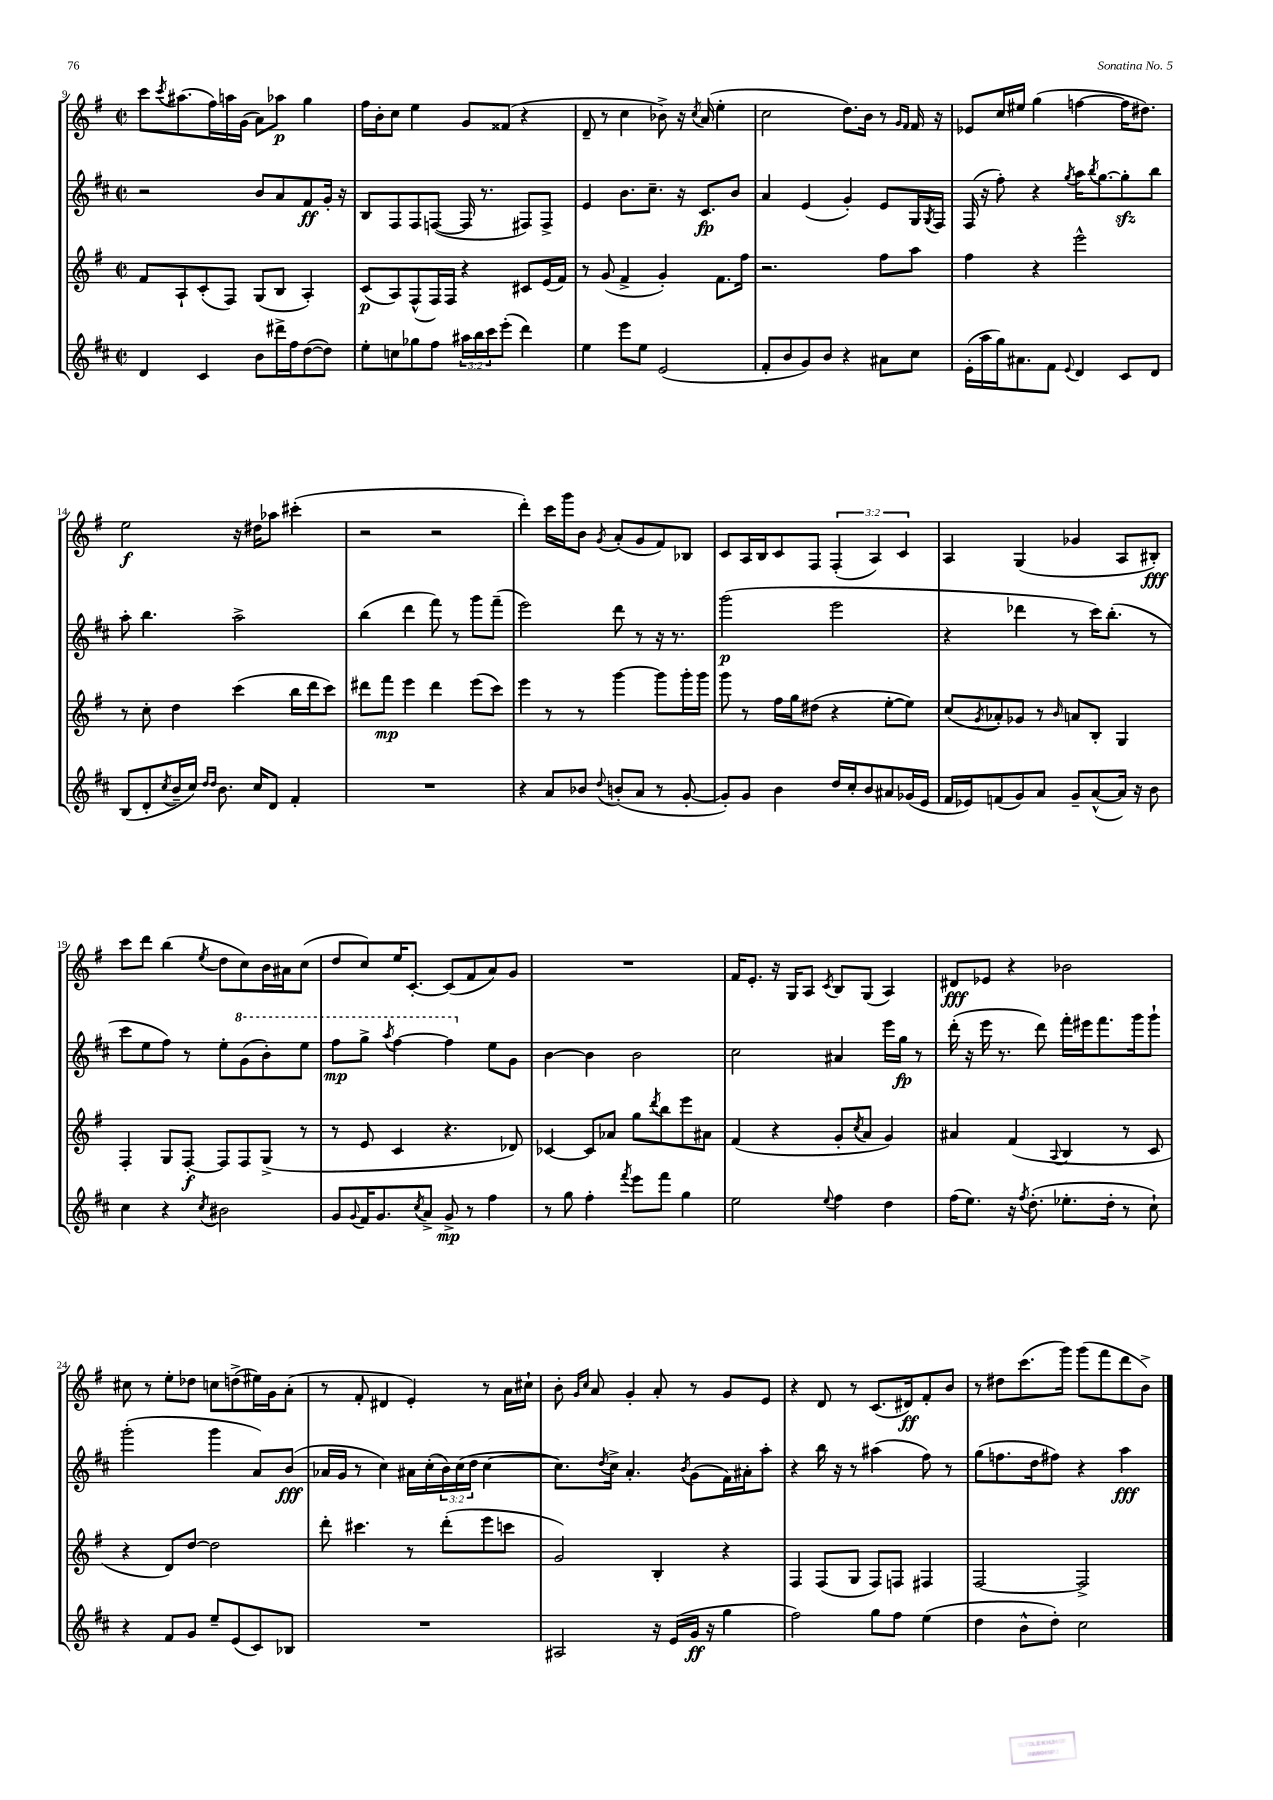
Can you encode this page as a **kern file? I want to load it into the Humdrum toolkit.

**kern	**dynam	**kern	**dynam	**kern	**dynam	**kern	**dynam
*part4	*part4	*part3	*part3	*part2	*part2	*part1	*part1
*staff4	*staff4	*staff3	*staff3	*staff2	*staff2	*staff1	*staff1
*clefG2	*	*clefG2	*	*clefG2	*	*clefG2	*
*k[f#c#]	*	*k[f#]	*	*k[f#c#]	*	*k[f#]	*
*M2/2	*	*M2/2	*	*M2/2	*	*M2/2	*
*met(c|)	*	*met(c|)	*	*met(c|)	*	*met(c|)	*
=9	=9	=9	=9	=9	=9	=9	=9
4d/	.	8f#/L	.	2r	.	8ccc\L	.
.	.	.	.	.	.	8qccc/	.
.	.	8A`/	.	.	.	(8.aa#X\	.
4c#/	.	(8c'/	.	.	.	.	.
.	.	.	.	.	.	16ff#\L)	.
.	.	8F#/J)	.	.	.	16aan\	.
.	.	.	.	.	.	(16g\JJ	.
8b\L	.	(8G/L	.	8b/L	.	8a\L)	.
16ddd#X^\L	.	8B/J	.	8a/	.	8aa-X\J	p
16ff#\J	.	.	.	.	.	.	.
([8dd\	.	4A'/)	.	8f#/	ff	4gg\	.
8dd\J])	.	.	.	16g'/Jk	.	.	.
.	.	.	.	16r	.	.	.
=10	=10	=10	=10	=10	=10	=10	=10
8ee'\L	.	(8c/L	p	8B/L	.	16ff#\LL	.
.	.	.	.	.	.	16b'\J	.
8ccn\	.	8A/)	.	8F#/	.	8cc\J	.
8gg-X\	.	(8F#^^/	.	8F#/	.	4ee\	.
8ff#\J	.	16F#/L)	.	([8Fn/J	.	.	.
.	.	16F#/JJ	.	.	.	.	.
24aa#X\LL	.	4r	.	16F/]	.	8g/L	.
24bb\	.	.	.	.	.	.	.
.	.	.	.	8.r	.	.	.
24ccc#\J	.	.	.	.	.	.	.
(8eee'\J	.	.	.	.	.	(8f##X/J	.
4ddd\)	.	8c#X/L	.	8F#X/L)	.	4r	.
.	.	(16e/L	.	8F#^/J	.	.	.
.	.	16f#/JJ)	.	.	.	.	.
=11	=11	=11	=11	=11	=11	=11	=11
4ee\	.	8r	.	4e/	.	8d~/	.
.	.	(8g/	.	.	.	8r	.
8eee\L	.	4f#^/	.	8.b\L	.	4cc\	.
8ee\J	.	.	.	.	.	.	.
.	.	.	.	8.cc#~\J	.	.	.
(2e/	.	4g'/)	.	.	.	8b-X^\)	.
.	.	.	.	16r	.	16r	.
.	.	.	.	.	.	8qcc/	.
.	.	.	.	8.c#/L	fp	(16a/	.
.	.	8.f#\L	.	.	.	4ee'\	.
.	.	.	.	8b/J	.	.	.
.	.	16ff#\Jk	.	.	.	.	.
=12	=12	=12	=12	=12	=12	=12	=12
8f#'/L	.	2.r	.	4a/	.	2cc\	.
8b/	.	.	.	.	.	.	.
8g/)	.	.	.	(4e/	.	.	.
8b/J	.	.	.	.	.	.	.
4r	.	.	.	4g'/)	.	8.dd\L)	.
.	.	.	.	.	.	16b\Jk	.
8a#X\L	.	8ff#\L	.	8e/L	.	8r	.
.	.	.	.	.	.	16qqg/LL	.
.	.	.	.	.	.	16qqf#/JJ	.
8cc#\J	.	8aa\J	.	16G/L	.	16f#/	.
.	.	.	.	8qG/	.	.	.
.	.	.	.	16F#/JJ	.	16r	.
=13	=13	=13	=13	=13	=13	=13	=13
(16e'\LL	.	4ff#\	.	(16F#/	.	8e-X/L	.
16aa\	.	.	.	16r	.	.	.
16gg\J)	.	.	.	8ff#'\)	.	16cc/L	.
8.a#X\	.	.	.	.	.	16ee#X/JJ	.
.	.	4r	.	4r	.	(4gg\	.
8f#\J	.	.	.	.	.	.	.
8qqe/	.	.	.	8qgg/	.	.	.
4d/	.	2eee^^\	.	16aa\KL	.	[4ffn\	.
.	.	.	.	8qbb/	.	.	.
.	.	.	.	[8.gg\	.	.	.
8c#/L	.	.	.	8ggzz'\]	.	16ff\KL]	.
.	.	.	.	.	.	8.dd#X\J)	.
8d/J	.	.	.	8bb\J	.	.	.
!!LO:LB:g=z
=14	=14	=14	=14	=14	=14	=14	=14
(8B/L	.	8r	.	8aa'\	.	2ee\	f
8d'/	.	8cc'\	.	4.bb\	.	.	.
8qcc#/	.	.	.	.	.	.	.
16b~/L	.	4dd\	.	.	.	.	.
16cc#/JJ)	.	.	.	.	.	.	.
16qqdd/LL	.	.	.	.	.	.	.
16qqdd/JJ	.	.	.	.	.	.	.
8.b\	.	.	.	.	.	.	.
.	.	(4ccc\	.	2aa^\	.	16r	.
16cc#/KL	.	.	.	.	.	16dd#X\KL	.
8d/J	.	.	.	.	.	8aa-X\J	.
4f#'/	.	16bb\LL	.	.	.	(4ccc#X'\	.
.	.	16ddd\J	.	.	.	.	.
.	.	8ccc\J)	.	.	.	.	.
=15	=15	=15	=15	=15	=15	=15	=15
1r	.	8ddd#X\L	.	(4bb\	.	2r	.
.	.	8fff#\J	mp	.	.	.	.
.	.	4eee\	.	4ddd\	.	.	.
.	.	4ddd#\	.	8fff#\)	.	2r	.
.	.	.	.	8r	.	.	.
.	.	(8eee\L	.	8ggg\L	.	.	.
.	.	8ccc\J)	.	(8fff#~\J	.	.	.
=16	=16	=16	=16	=16	=16	=16	=16
4r	.	4eee\	.	2eee\)	.	4ddd'\)	.
8a/L	.	8r	.	.	.	16ccc\LL	.
.	.	.	.	.	.	16ggg\J	.
8b-X/J	.	8r	.	.	.	8b\J	.
8qqdd/	.	.	.	.	.	8qg/	.
(8bn'/L	.	[4ggg\	.	8ddd\	.	(8a'/L	.
8a/J	.	.	.	8r	.	8g/	.
8r	.	8ggg\L]	.	16r	.	8f#/)	.
.	.	.	.	8.r	.	.	.
[8g'/	.	16ggg'\L	.	.	.	8B-X/J	.
.	.	16ggg\JJ	.	.	.	.	.
=17	=17	=17	=17	=17	=17	=17	=17
8g'/L])	.	8ggg\	.	(2ggg\	p	8c/L	.
8g/J	.	8r	.	.	.	16A/L	.
.	.	.	.	.	.	16B/J	.
4b\	.	16ff#\LL	.	.	.	8c/	.
.	.	16gg\J	.	.	.	.	.
.	.	(8dd#X\J	.	.	.	8F#/J	.
16dd/LL	.	4r	.	2eee\	.	(6F#'/	.
16cc#'/J	.	.	.	.	.	.	.
8b/	.	.	.	.	.	.	.
.	.	.	.	.	.	6A/)	.
8a#X/	.	[8ee'\L	.	.	.	.	.
.	.	.	.	.	.	6c/	.
(16g-X/L	.	8ee\J])	.	.	.	.	.
16e/JJ	.	.	.	.	.	.	.
=18	=18	=18	=18	=18	=18	=18	=18
16f#/LL	.	(8cc/L	.	4r	.	4A/	.
16e-X/J)	.	.	.	.	.	.	.
.	.	8qg/	.	.	.	.	.
(8fn/	.	8a-X'/)	.	.	.	.	.
8g/)	.	8g-X/J	.	4ddd-X\	.	(4G/	.
8a/J	.	8r	.	.	.	.	.
.	.	16qqb/	.	.	.	.	.
8g~/L	.	8an/L	.	8r	.	4g-X/	.
([8a^^/	.	8B'/J	.	16ccc#\KL)	.	.	.
.	.	.	.	(8.bb'\J	.	.	.
16a/Jk])	.	4G/	.	.	.	8A/L	.
16r	.	.	.	.	.	.	.
8b\	.	.	.	8r	.	8B#X'/J)	fff
!!LO:LB:g=z
=19	=19	=19	=19	=19	=19	=19	=19
4cc#\	.	4F#'/	.	8ccc#\L	.	8ccc\L	.
.	.	.	.	8ee\	.	8ddd\J	.
4r	.	8G/L	.	8ff#\J)	.	(4bb\	.
.	.	[8F#'/J	f	8r	.	.	.
8qcc#/	.	.	.	.	.	8qee/	.
2b#X\	.	8F#/L]	.	8ee'\L	.	8dd\L	.
*	*	*	*	*8va	*	*	*
.	.	8F#/	.	(8gg\	.	8cc\)	.
.	.	(8G^/J	.	8bb'\)	.	16b\L	.
.	.	.	.	.	.	16a#X\J	.
.	.	8r	.	8eee\J	.	(8cc\J	.
=20	=20	=20	=20	=20	=20	=20	=20
8g/L	.	8r	.	8fff#\L	mp	8dd/L	.
8qqg/	.	.	.	.	.	.	.
16f#/K	.	8e/	.	8ggg^\J	.	8cc/)	.
8.g/	.	.	.	.	.	.	.
.	.	.	.	8qaaa/	.	.	.
.	.	4c/	.	[4fff#\	.	16ee/K	.
.	.	.	.	.	.	[8.c'/J	.
8qcc#/	.	.	.	.	.	.	.
8a^/J	.	.	.	.	.	.	.
8g^/	mp	4.r	.	4fff#\]	.	(8c/L]	.
8r	.	.	.	.	.	8f#/	.
*	*	*	*	*X8va	*	*	*
4ff#\	.	.	.	8ee\L	.	8a/)	.
.	.	8d-X/)	.	8g\J	.	8g/J	.
=21	=21	=21	=21	=21	=21	=21	=21
8r	.	[4c-X/	.	[4b\	.	1r	.
8gg\	.	.	.	.	.	.	.
4ff#'\	.	8c-/L]	.	4b\]	.	.	.
.	.	8a-X/J	.	.	.	.	.
8qfff#/	.	.	.	.	.	.	.
8eee\L	.	8gg\L	.	2b\	.	.	.
.	.	8qddd/	.	.	.	.	.
8fff#\J	.	8bb\	.	.	.	.	.
4gg\	.	8eee\	.	.	.	.	.
.	.	8a#X\J	.	.	.	.	.
=22	=22	=22	=22	=22	=22	=22	=22
2ee\	.	(4f#/	.	2cc#\	.	16f#/KL	.
.	.	.	.	.	.	8.e'/J	.
.	.	4r	.	.	.	16r	.
.	.	.	.	.	.	16G/KL	.
.	.	.	.	.	.	8A/J	.
8qqee/	.	.	.	.	.	8qc/	.
4ff#\	.	8g'/L	.	4a#X/	.	8B/L	.
.	.	8qcc/	.	.	.	.	.
.	.	8a/J	.	.	.	(8G/J	.
4dd\	.	4g/)	.	16eee\LL	.	4A/)	.
.	.	.	.	16gg\JJ	fp	.	.
.	.	.	.	8r	.	.	.
=23	=23	=23	=23	=23	=23	=23	=23
(16ff#\KL	.	4a#X/	.	(16ddd'\	.	8d#X/L	fff
8.ee\J)	.	.	.	16r	.	.	.
.	.	.	.	16eee\	.	8e-X/J	.
.	.	.	.	8.r	.	.	.
16r	.	(4f#/	.	.	.	4r	.
8qff#/	.	.	.	.	.	.	.
(8.dd'\	.	.	.	.	.	.	.
.	.	.	.	8ddd\)	.	.	.
.	.	8qqA/	.	.	.	.	.
8.ee-X'\L	.	4B/	.	16fff#'\LL	.	2b-X\	.
.	.	.	.	16eee#X\J	.	.	.
.	.	.	.	8.fff#\	.	.	.
16dd'\Jk	.	.	.	.	.	.	.
8r	.	8r	.	.	.	.	.
.	.	.	.	16ggg\k	.	.	.
8cc#`\)	.	8c/	.	8ggg`\J	.	.	.
!!LO:LB:g=z
=24	=24	=24	=24	=24	=24	=24	=24
4r	.	4r	.	(2ggg'\	.	8cc#X\	.
.	.	.	.	.	.	8r	.
8f#/L	.	8d/L)	.	.	.	8ee'\L	.
8g/J	.	[8dd/J	.	.	.	8dd-X\J	.
8ee~/L	.	2dd\]	.	4ggg\	.	8ccn\L	.
(8e/	.	.	.	.	.	(8ddn^\	.
8c#/)	.	.	.	8a/L)	.	16ee#X\L)	.
.	.	.	.	.	.	16g\J	.
8B-X/J	.	.	.	(8b/J	fff	(8a'\J	.
=25	=25	=25	=25	=25	=25	=25	=25
1r	.	8ddd'\	.	16a-X/LL	.	8r	.
.	.	.	.	16g/JJ	.	.	.
.	.	4.ccc#X\	.	8r	.	8f#'/	.
.	.	.	.	4cc#\)	.	4d#X/	.
.	.	8r	.	16a#X\LL	.	4e'/)	.
.	.	.	.	(16cc#'\	.	.	.
.	.	(8ddd'\L	.	24b\)	.	.	.
.	.	.	.	(24cc#\	.	.	.
.	.	.	.	24dd\JJ	.	.	.
.	.	8eee\	.	[4cc#\	.	8r	.
.	.	8cccn\J	.	.	.	16a\LL	.
.	.	.	.	.	.	16cc#X`\JJ	.
=26	=26	=26	=26	=26	=26	=26	=26
2A#X/	.	2g/)	.	8.cc#\L])	.	8b'\	.
.	.	.	.	.	.	16qqg/LL	.
.	.	.	.	.	.	16qqcc/JJ	.
.	.	.	.	.	.	8a/	.
.	.	.	.	8qdd/	.	.	.
.	.	.	.	16cc#^\Jk	.	.	.
.	.	.	.	4.a'/	.	4g'/	.
16r	.	4B'/	.	.	.	8a'/	.
(16e/LL	.	.	.	.	.	.	.
.	.	.	.	8qb/	.	.	.
16g/JJ	ff	.	.	(8g\L	.	8r	.
16r	.	.	.	.	.	.	.
4gg\	.	4r	.	16f#\L)	.	8g/L	.
.	.	.	.	16a#X'\J	.	.	.
.	.	.	.	8aa'\J	.	8e/J	.
=27	=27	=27	=27	=27	=27	=27	=27
2ff#\)	.	4F#/	.	4r	.	4r	.
.	.	(8F#/L	.	16bb\	.	8d/	.
.	.	.	.	16r	.	.	.
.	.	8G/J	.	8r	.	8r	.
8gg\L	.	8F#/L)	.	(4aa#X\	.	(8.c/L	.
8ff#\J	.	8Fn/J	.	.	.	.	.
.	.	.	.	.	.	16d#X/k)	ff
(4ee\	.	4F#X/	.	8ff#\)	.	8f#'/	.
.	.	.	.	8r	.	8b/J	.
=28	=28	=28	=28	=28	=28	=28	=28
4dd\	.	[2F#/	.	(8gg\L	.	8r	.
.	.	.	.	8.ffn\	.	8dd#X\L	.
8b^^\L	.	.	.	.	.	(8.ccc\	.
.	.	.	.	16dd\k	.	.	.
8dd'\J)	.	.	.	8ff#X\J)	.	.	.
.	.	.	.	.	.	16ggg\Jk)	.
2cc#\	.	2F#^/]	.	4r	.	(8ggg\L	.
.	.	.	.	.	.	8fff#\	.
.	.	.	.	4aa\	fff	8ddd\	.
.	.	.	.	.	.	8b^\J)	.
==	==	==	==	==	==	==	==
*-	*-	*-	*-	*-	*-	*-	*-
